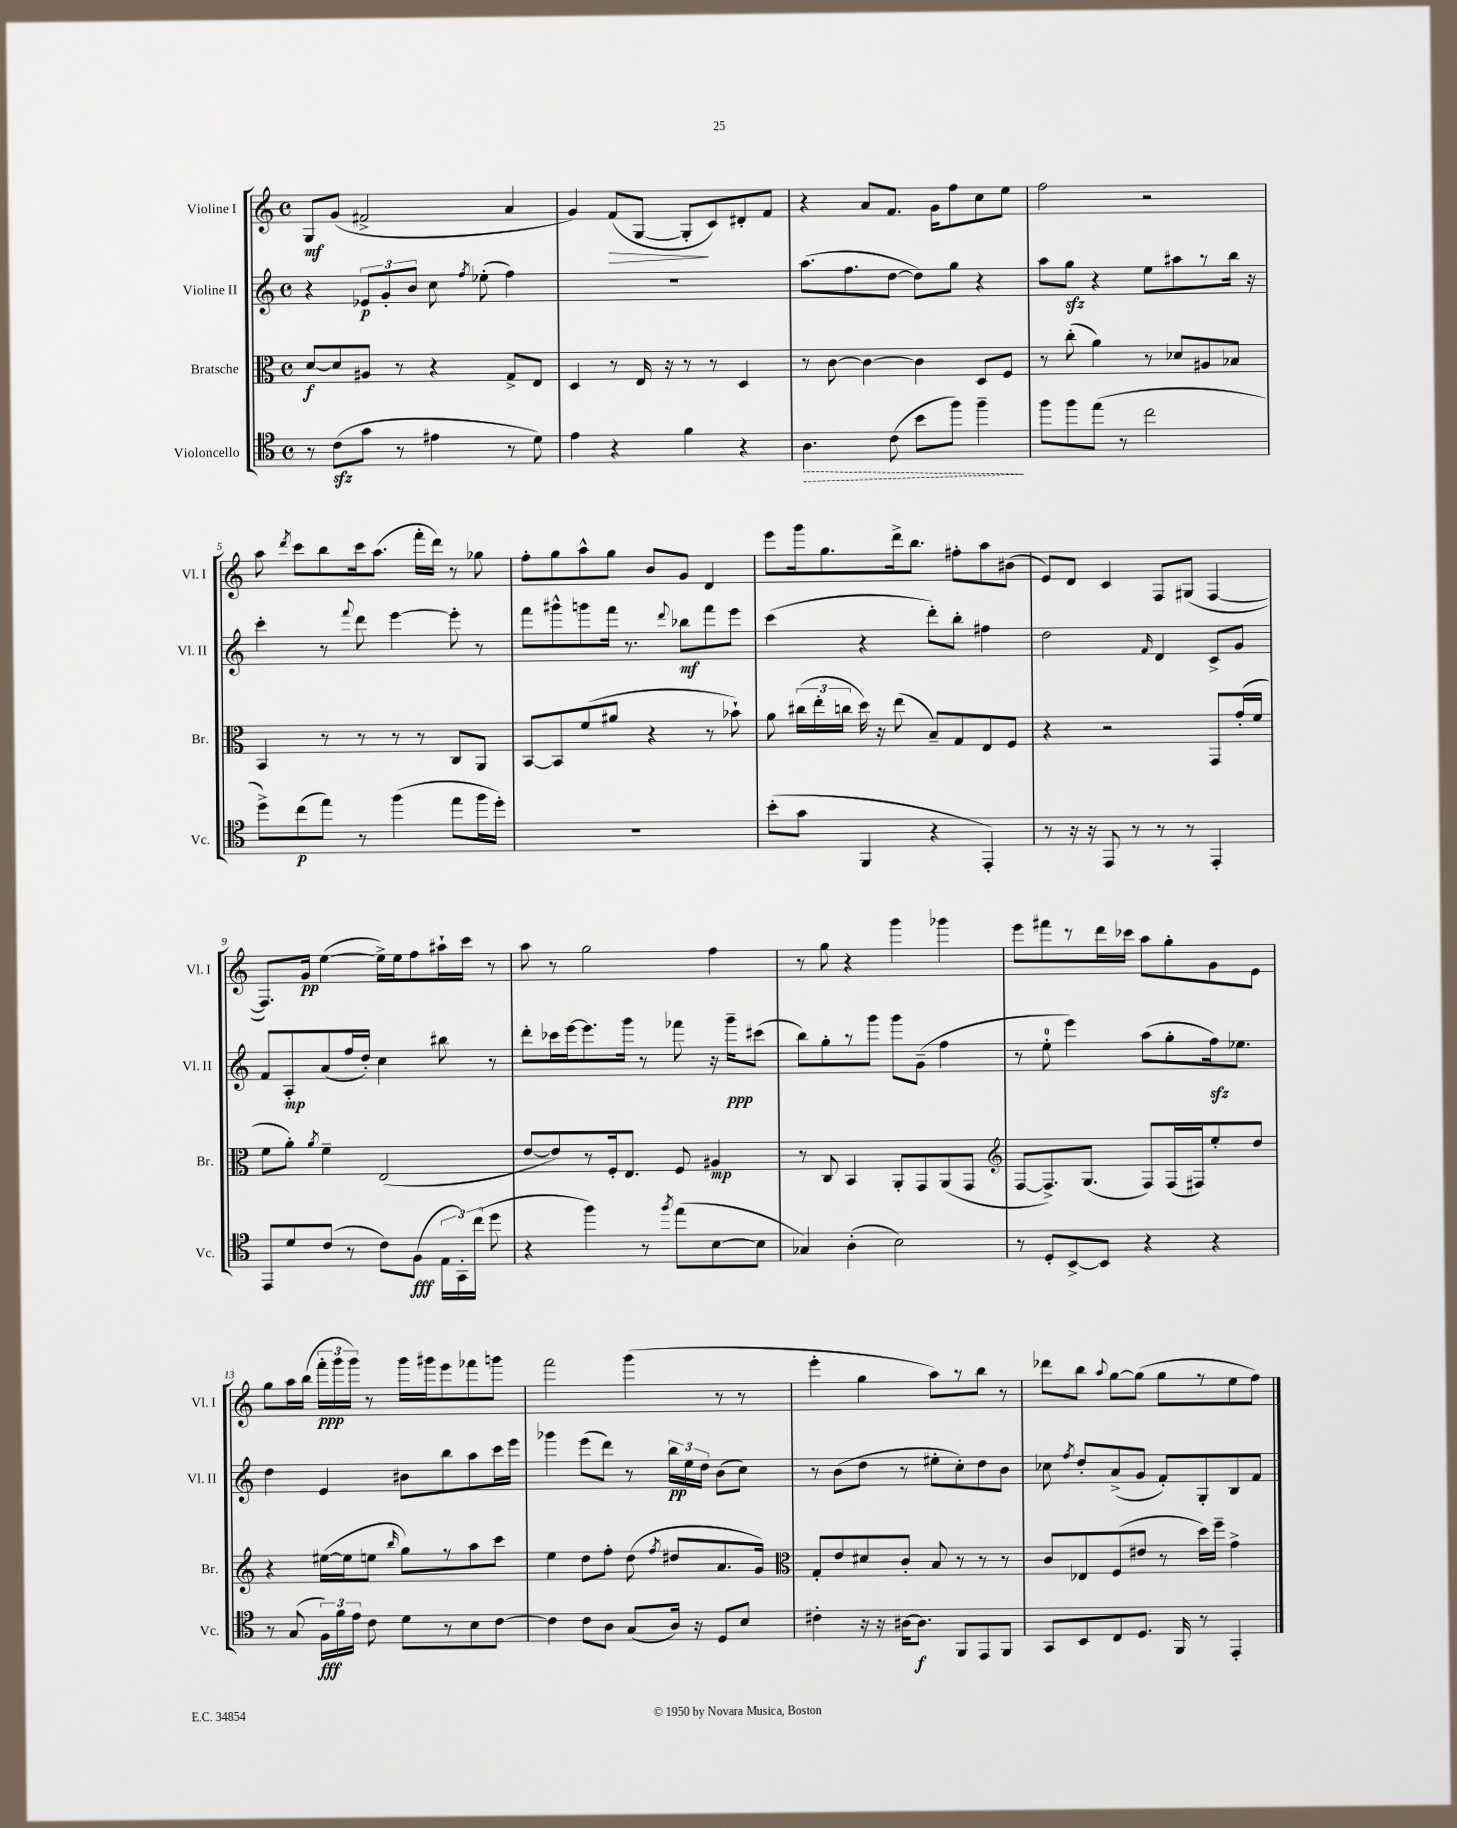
<<
\new StaffGroup <<
\new Staff = "s0" \with { instrumentName = "Violine I" shortInstrumentName = "Vl. I" } {
    \clef treble \key c \major \defaultTimeSignature \time 4/4
    \autoBeamOff g8[\mf g'8]( fis'2-> a'4 |
    g'4) f'8[\>( g8]~ g8[-.\! c'8) dis'8-. f'8] |
    r4 a'8[ f'8.] g'16[ f''8 c''8 e''8] |
    f''2 r2 |
    a''8 \acciaccatura { d'''8 } c'''8[ b''8 c'''16 a''8.]( f'''16[-. d'''16]) r8 ges''8 |
    f''8[-. g''8 a''8-^ g''8] b'8[ g'8] d'4 |
    e'''8[ g'''16 g''8. d'''16-> b''8.] fis''8[-. a''8 bis'8]( |
    e'8[) d'8] c'4 f8[ gis8]( f4~ |
    f8.[) g'16]\pp e''4~( e''16[->) e''16 f''8 ais''16-! c'''16] r8 |
    a''8 r8 g''2 f''4 |
    r8 g''8 r4 g'''4 ges'''4 |
    e'''8[ fis'''8 r8 d'''16 ces'''16] a''8[ g''8-. g'8 e'8] |
    g''8[ a''16 b''16]( \tuplet 3/2 { f'''16[-.\ppp g'''16 g'''16]) } r8 g'''16[ gis'''16 e'''8 fes'''8 g'''8] |
    f'''2 g'''4( r8 r8 |
    e'''4-. g''4 a''8[) r8 b''8] r8 |
    des'''8[ b''8] \appoggiatura { a''8 } g''8[~ g''8]( g''8[ r8 e''8 f''8]) \bar "|." |
}
\new Staff = "s1" \with { instrumentName = "Violine II" shortInstrumentName = "Vl. II" } {
    \clef treble \key c \major \defaultTimeSignature \time 4/4
    \autoBeamOff r4 \tuplet 3/2 { ees'8[\p g'8-. b'8] } c''8 \acciaccatura { f''8 } ees''8-.( f''4) |
    R1 |
    a''8.[( f''8. d''8]~ d''8[) g''8] r4 |
    a''8[ g''8]\sfz r4 e''8[ ais''8 r8 b''16] r16 |
    c'''4-. r8 \appoggiatura { f'''8 } d'''8 e'''4~ e'''8-. r8 |
    f'''8[ gis'''8-^ g'''8 f'''16] r8. \appoggiatura { d'''8 } bes''8[\mf f'''8 e'''8] |
    c'''4( r4 d'''8[-.) b''8]-. fis''4 |
    d''2 \grace { f'16 } d'4 c'8[-> g'8] |
    f'8[ a8-.\mp a'8( f''16 d''16]-.) c''4 bis''8 r8 |
    d'''8[-. ces'''16 e'''16~ e'''8. g'''16] r8 fes'''8 r16 g'''16[--\ppp cis'''8]( |
    b''8[) g''8-. r8 g'''8] g'''8[ g'8]--( f''4 |
    r8 e''8-0-. e'''4) a''8[( g''8-. f''16\sfz) ees''8.] |
    d''4 e'4 bis'8[ b''8 a''8 c'''16 e'''16] |
    ges'''4 e'''8[( d'''8]) r8 \tuplet 3/2 { b''16[\pp e''16 d''16] } b'8[( c''8]) |
    r8 b'8[( d''8] r8 eis''8[-. c''8-.) d''8 b'8] |
    ces''8 \acciaccatura { f''8 } d''8[-. a'8->( g'8] f'8[-.) g8-. b8 f'8] \bar "|." |
}
\new Staff = "s2" \with { instrumentName = "Bratsche" shortInstrumentName = "Br." } {
    \clef alto \key c \major \defaultTimeSignature \time 4/4
    \autoBeamOff d'8[~\f d'8 ais8] r8 r4 g8[-> e8] |
    d4 r8 e16 r16 r8 r8 d4 |
    r8 c'8~ c'4~ c'4 d8[ f8] |
    r8 c''8-.( a'4) r8 des'8[ ais8 bes8] |
    b,4 r8 r8 r8 r8 c8[ a,8] |
    b,8[~ b,8 f'8( ais'8] r4 r8 bes'8-!) |
    a'8 \tuplet 3/2 { cis''16[( e''16-. c''16] } d''16) r16 e''8( b8[--) g8 e8 f8] |
    r4 r2 g,8[ g'16-.( f'16] |
    f'8[ a'8]-.) \acciaccatura { a'8 } f'4-- e2( |
    e'8[~ e'8) r8 f16-. e8.] f8 ais4\mp |
    r8 c8 b,4 a,8[-. g,8 a,8( g,8] |
    \clef treble f8[~ f8.->) g8.]( f8[) f16( fis16) e''8-. d''8] |
    r4 eis''16[~( eis''16 e''8] \grace { b''16 } g''8[) r8 a''8 c'''8] |
    e''4 d''8[ f''8]-. d''8( \acciaccatura { f''8 } dis''8[ a'8. g'16]) |
    \clef alto g8[-. e'8 dis'8 c'8]-. b8 r8 r8 r8 |
    c'8[ ees8 f8( eis'8] r8 d''16[) f''16]-- g'4-> \bar "|." |
}
\new Staff = "s3" \with { instrumentName = "Violoncello" shortInstrumentName = "Vc." } {
    \clef tenor \key c \major \defaultTimeSignature \time 4/4
    \autoBeamOff r8 c'8[\sfz( g'8] r8 eis'4 r8 d'8) |
    e'4 r4 f'4 r4 |
    \once \override Hairpin.style = #'dashed-line a4.\> c'8( b'8[ f''8]) f''4--\! |
    f''8[ f''8 e''8]( r8 c''2 |
    d''8[->) c''8\p( e''8]) r8 f''4( e''8[ f''16 d''16]-.) |
    R1 |
    b'8[-.( g'8] f,4 r4 e,4-.) |
    r8 r16 r16 e,8 r8 r8 r8 e,4-. |
    e,8[ d'8 c'8]( r8 c'8[) f8]\fff( \tuplet 3/2 { e16[ g,16-.) c''16]( } d''8 |
    r4 f''4) r8 \acciaccatura { f''8 } e''8[( b8~ b8] |
    ges4) a4-.( b2) |
    r8 d8[-. b,8~-> b,8] r4 r4 |
    r8 g8( \tuplet 3/2 { f16[\fff) f'16 e'16] } c'8 d'8[ r8 b8 c'8]~ |
    c'4 c'8[ a8] g8[( a16]) r16 d8[ b8] |
    cis'4-. r16 r16 ais16[~ ais8.]\f f,8[ e,8 f,8] |
    g,8[ b,8 c8 d8.] f,16 r8 e,4-. \bar "|." |
}
>>
>>
